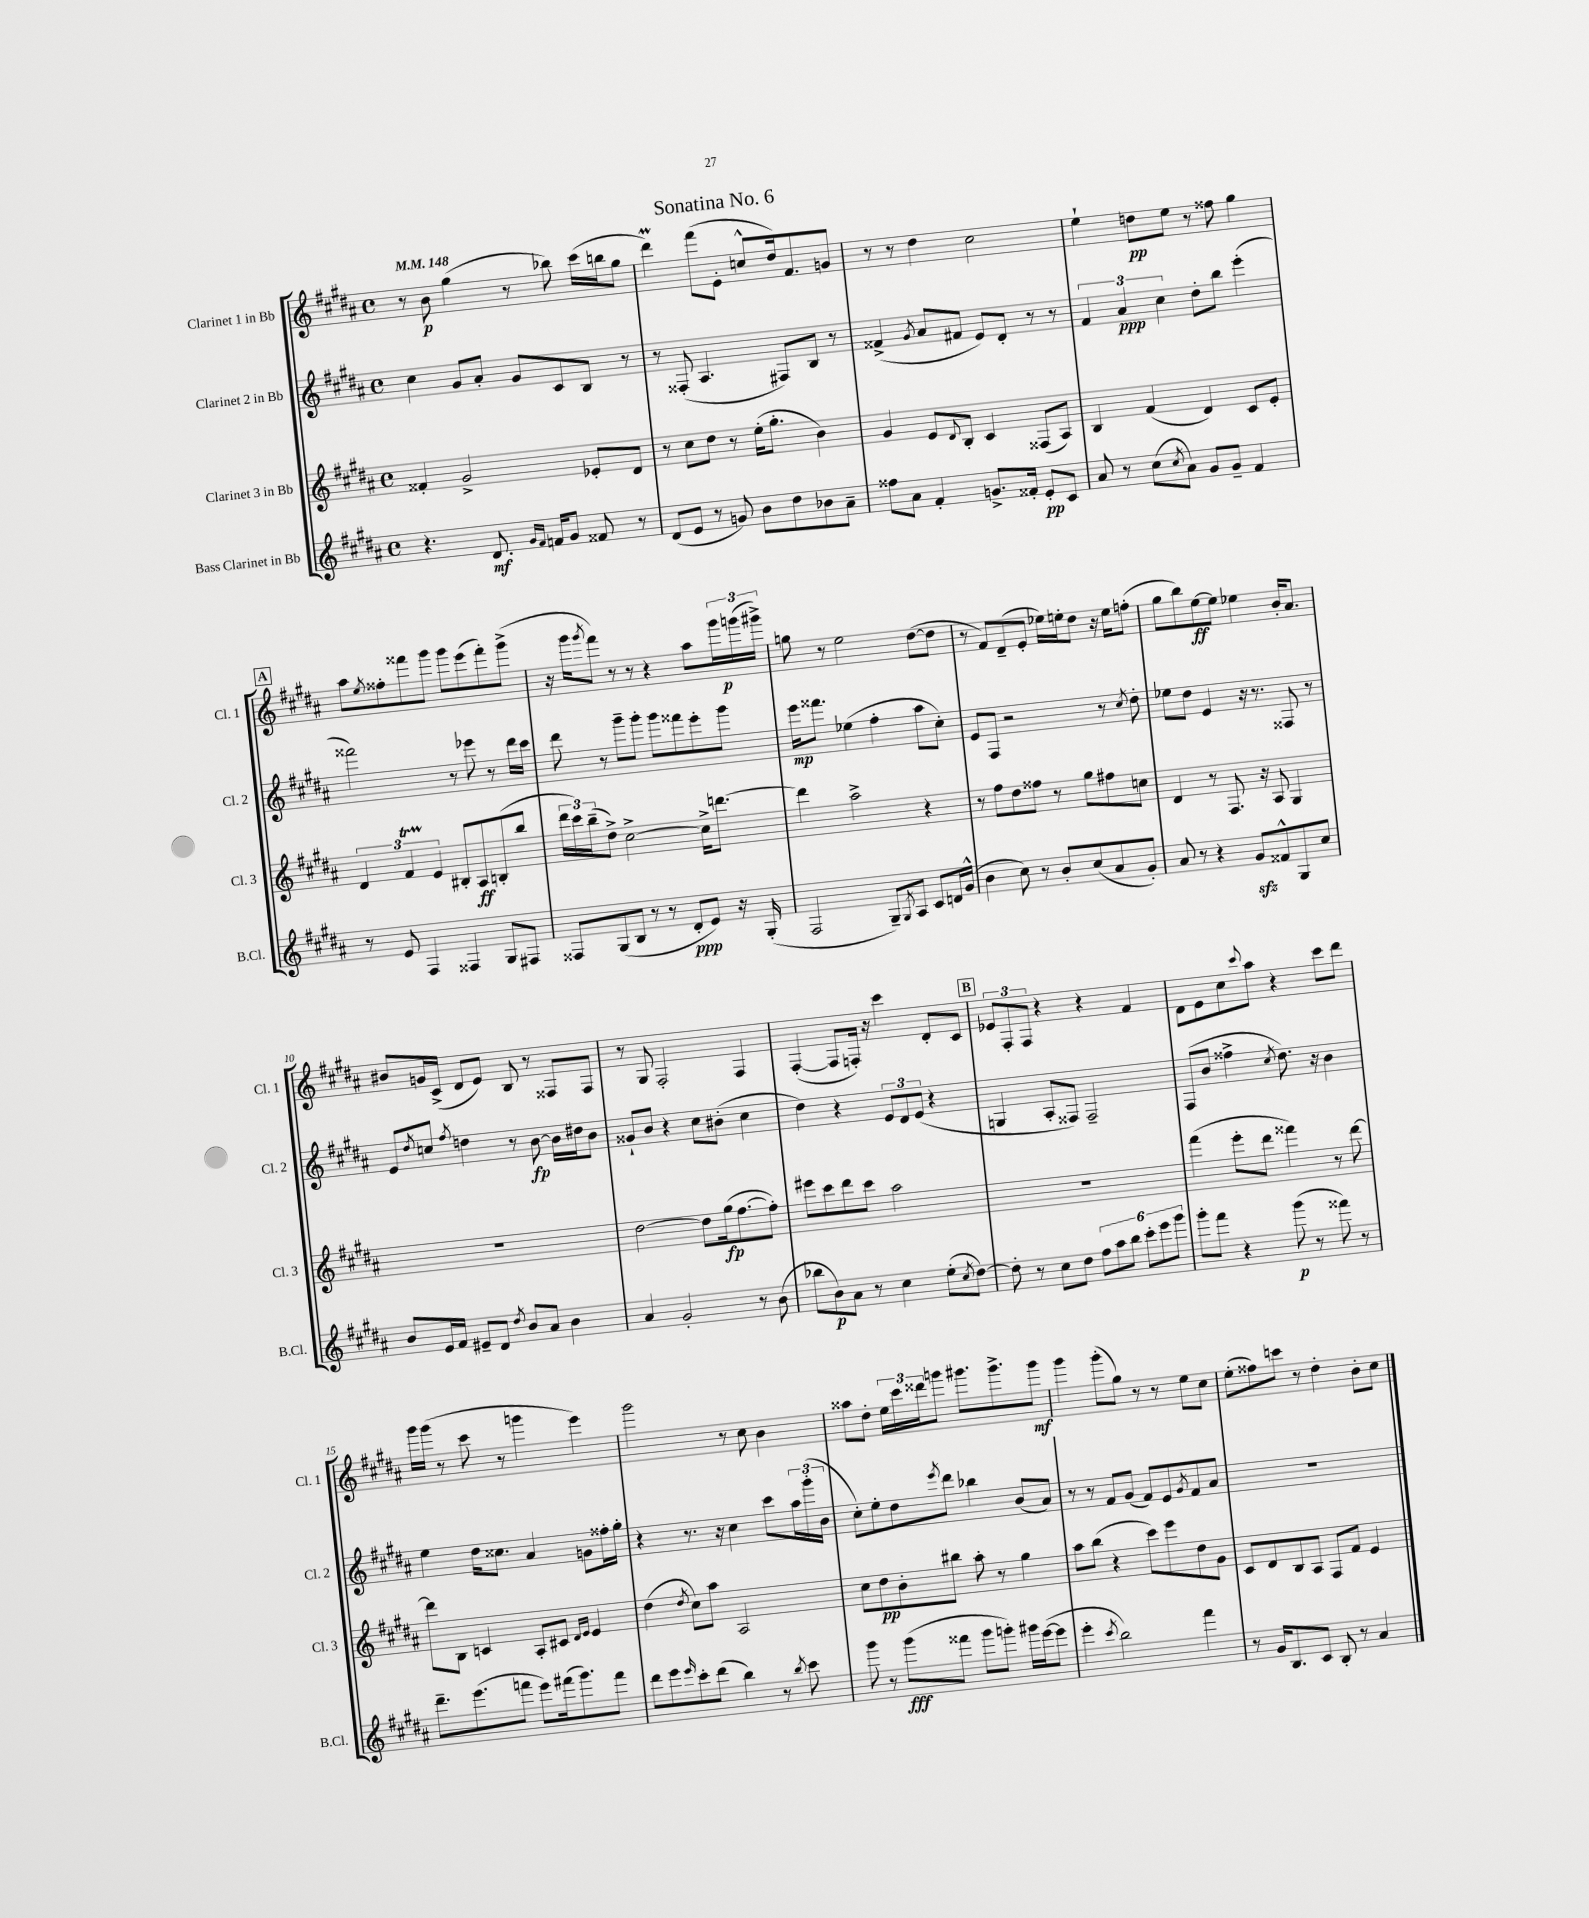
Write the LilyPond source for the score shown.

\header { title = "Sonatina No. 6" }
<<
\new StaffGroup <<
\new Staff = "s0" \with { instrumentName = "Clarinet 1 in Bb" shortInstrumentName = "Cl. 1" } {
    \clef treble \key b \major \defaultTimeSignature \time 4/4 \tempo 4 = 148
    r8 b'8\p gis''4( r8 bes''8) cis'''16( b''16 gis''8 |
    dis'''4\prall) fis'''8( e'8-. c''8-^ dis''16) fis'8. g'8 |
    r8 r8 dis''4 cis''2 |
    e''4-! d''8\pp e''8 r8 fisis''8 gis''4 |
    \mark \markup { \box "A" } ais''8 \acciaccatura { e''8 } fisis''8-. fisis'''8 gis'''8 gis'''8 e'''8( fisis'''8-.) gis'''8->( |
    r16 gis'''16 \acciaccatura { gis'''8 } fis'''8) r8 r8 r4 ais''8 \tuplet 3/2 { gis'''16 g'''16\p( gis'''16->) } |
    g''8 r8 e''2 dis''8~( dis''8 |
    r8 fis'8) dis'8--( e'8-. ees''16) e''16-. dis''8 r16 e''16 f''8-.( |
    gis''8 b''8) e''8~\ff e''8 ees''4 b'16-. ais'8. |
    bis'8 g'16 cis'16->( dis'8 e'8) b8 r8 fisis8 fisis8 |
    r8 gis8 fis2-. fis4 |
    fis4~-.( fis8 f16-.) r16 cis'''4 dis'8-. cis'8 |
    \mark \markup { \box "B" } \tuplet 3/2 { ees'8 fis8-. fis8 } r4 r4 fis'4 |
    dis'8 e'8 cis''8 \appoggiatura { cis'''8 } ais''8 r4 cis'''8 dis'''8 |
    gis'''16 gis'''16( r8 cis'''8 r8 g'''4 e'''4) |
    gis'''2 r8 cis''8 b'4 |
    aisis''8 dis''8-. \tuplet 3/2 { e''16 cis'''16 disis'''16 } g'''8 gis'''8. gis'''8.-> gis'''8\mf |
    gis'''4 gis'''8-.( gis''8) r8 r8 e''8 cis''8 |
    e''8-.( fisis''8) c'''8 r8 dis''4-. b'8-. cis''8 \bar "|." |
}
\new Staff = "s1" \with { instrumentName = "Clarinet 2 in Bb" shortInstrumentName = "Cl. 2" } {
    \clef treble \key b \major \defaultTimeSignature \time 4/4
    cis''4 gis'8 ais'8-. gis'8 cis'8 b8 r8 |
    r8 fisis8-.( ais4. fis8) b8 r8 |
    fisis'4->( \acciaccatura { gis'8 } ais'8 fis'8 e'8) dis'8-. r8 r8 |
    \tuplet 3/2 { fis'4 ais'4\ppp cis''4 } dis''8-. b''8 e'''4-.( |
    \mark \markup { \box "A" } fisis'''2) r8 ees'''8 r8 dis'''16 cis'''16 |
    dis'''8 r8 gis'''8-- gis'''8-. gis'''8 fisis'''8 e'''8-. gis'''8 |
    e'''16\mp fisis'''8. ees''4( fis''4-. ais''8 cis''8-.) |
    e'8 fis8 r2 r8 \acciaccatura { cis''8 } dis''8-. |
    ees''8 dis''8 e'4 r16 r8. fisis8 r8 |
    e'8 \acciaccatura { dis''8 } c''8 \acciaccatura { fis''8 } d''4 r8 b'8~\fp b'16 dis''16 b'8 |
    gisis'8-! b'8 r4 cis''8 bis'8-.( cis''4 |
    dis''4) r4 \tuplet 3/2 { e'8 dis'8 e'8( } r4 |
    \mark \markup { \box "B" } g4 ais8-. fisis8) fisis2-- |
    fis8( b'8 fisis''4-> \acciaccatura { cis''8 } dis''8.) r16 b'4 |
    e''4 dis''16 cisis''8. ais'4 g'8 fisis''16-. gis''16-. |
    r4 r8. r16 cis''4 cis'''8 \tuplet 3/2 { ais''16 gis'''16-.( b'16 } |
    cis''8-.) e''8-. dis''8 \acciaccatura { e'''8 } dis'''8 bes''4 b'8( ais'8) |
    r8 r8 fis'8 gis'8( fis'8) e'8 \acciaccatura { gis'8 } fis'8 ais'8 |
    R1 \bar "|." |
}
\new Staff = "s2" \with { instrumentName = "Clarinet 3 in Bb" shortInstrumentName = "Cl. 3" } {
    \clef treble \key b \major \defaultTimeSignature \time 4/4
    fisis'4-. gis'2-> ees'8-. dis'8 |
    r8 cis''8 dis''8 r8 e''16-.( gis''8.-. b'4) |
    gis'4 e'8 \appoggiatura { dis'8 } b8-. cis'4 fisis8( ais8) |
    b4 fis'4( dis'4) cis'8 e'8-. |
    \mark \markup { \box "A" } \tuplet 3/2 { dis'4 fis'4\startTrillSpan e'4\stopTrillSpan } bis8-. ais8\ff b8-.( b''8 |
    \tuplet 3/2 { dis'''16 cis'''16) b''16--( } dis''8->) cis''2~-> cis''16-> d'''8.~ |
    d'''4 ais''2-> r4 |
    r8 fis''8 dis''8 fisis''8 r8 gis''8 fis''8 c''8 |
    dis'4 r8 fis8. r16 ais8 gis4 |
    R1 |
    dis''2~ dis''8 gis''16\fp( fis''8.~ fis''8-.) |
    eis'''8 cis'''8 dis'''8 cis'''8 ais''2 |
    \mark \markup { \box "B" } R1 |
    fis'''4( e'''8-. dis'''8 fisis'''4) r8 dis'''8~ |
    dis'''8 b8 c'4 ais8-. cis'8 \grace { dis'16 e'16 } e'4 |
    dis''4( \acciaccatura { dis''8 } cis''8) ais''8 ais2 |
    cis''8 dis''8\pp b'8-. bis''8 ais''8-. r8 gis''4 |
    ais''8 b''8( r4 cis'''8) e'''8 dis''8 gis'8 |
    cis'8 dis'8 b8 ais8 fis8 fis'8 e'4 \bar "|." |
}
\new Staff = "s3" \with { instrumentName = "Bass Clarinet in Bb" shortInstrumentName = "B.Cl." } {
    \clef treble \key b \major \defaultTimeSignature \time 4/4
    r4. dis'8.\mf \grace { gis'16 fis'16 } f'16 gis'8 fisis'8 r8 |
    dis'8( e'8 r8 g'8) b'8 dis''8 bes'8 ais'8-- |
    fisis''8 ais'8 fis'4-. g'8.-> fisis'16-. e'8-.\pp cis'8 |
    ais'8 r8 cis''8( \acciaccatura { cis''8 } ais'8) gis'8 gis'8-- fis'4 |
    \mark \markup { \box "A" } r8 e'8 fis4 fisis4 gis8 fis8 |
    fisis8 gis8( b8 r8 r8 dis'8-.\ppp e'8) r16 gis16-.( |
    fis2 gis8--) \acciaccatura { gis8 } ais8 cis'8 d'16 gis'16-^( |
    b'4 cis''8) r8 b'8-. cis''8( ais'8 gis'8-.) |
    ais'8 r8 r4 gis'8\sfz fisis'8-^ gis8 cis''8 |
    b'8 e'16 fis'16 eis'8-- dis'8 \acciaccatura { dis''8 } b'8 ais'8 b'4 |
    ais'4 gis'2-. r8 b'8( |
    bes''8 b'8\p) ais'8 r8 cis''4 e''8-.( \acciaccatura { cis''8 } dis''8~) |
    \mark \markup { \box "B" } dis''8-. r8 cis''8 dis''8 \tuplet 6/4 { fis''8 ais''8 b''8 cis'''8-. e'''8 gis'''8 } |
    gis'''8-. fis'''8 r4 gis'''8\p( r8 fisis'''8) r8 |
    dis'''8.-- e'''8.( f'''8 e'''8) fis'''16( gis'''8.) fis'''8 |
    dis'''8 e'''8 \grace { e'''16 } cis'''8-. dis'''8( b''4) r8 \acciaccatura { b''8 } cis'''8 |
    gis'''8 r8 gis'''8\fff( fisis'''8 gis'''8 g'''8-.) gis'''16 e'''16~( e'''8 |
    e'''4-. \acciaccatura { cis'''8 } b''2) fis'''4 |
    r8 gis'16 b8. cis'8 b8-. r8 ais'4 \bar "|." |
}
>>
>>
